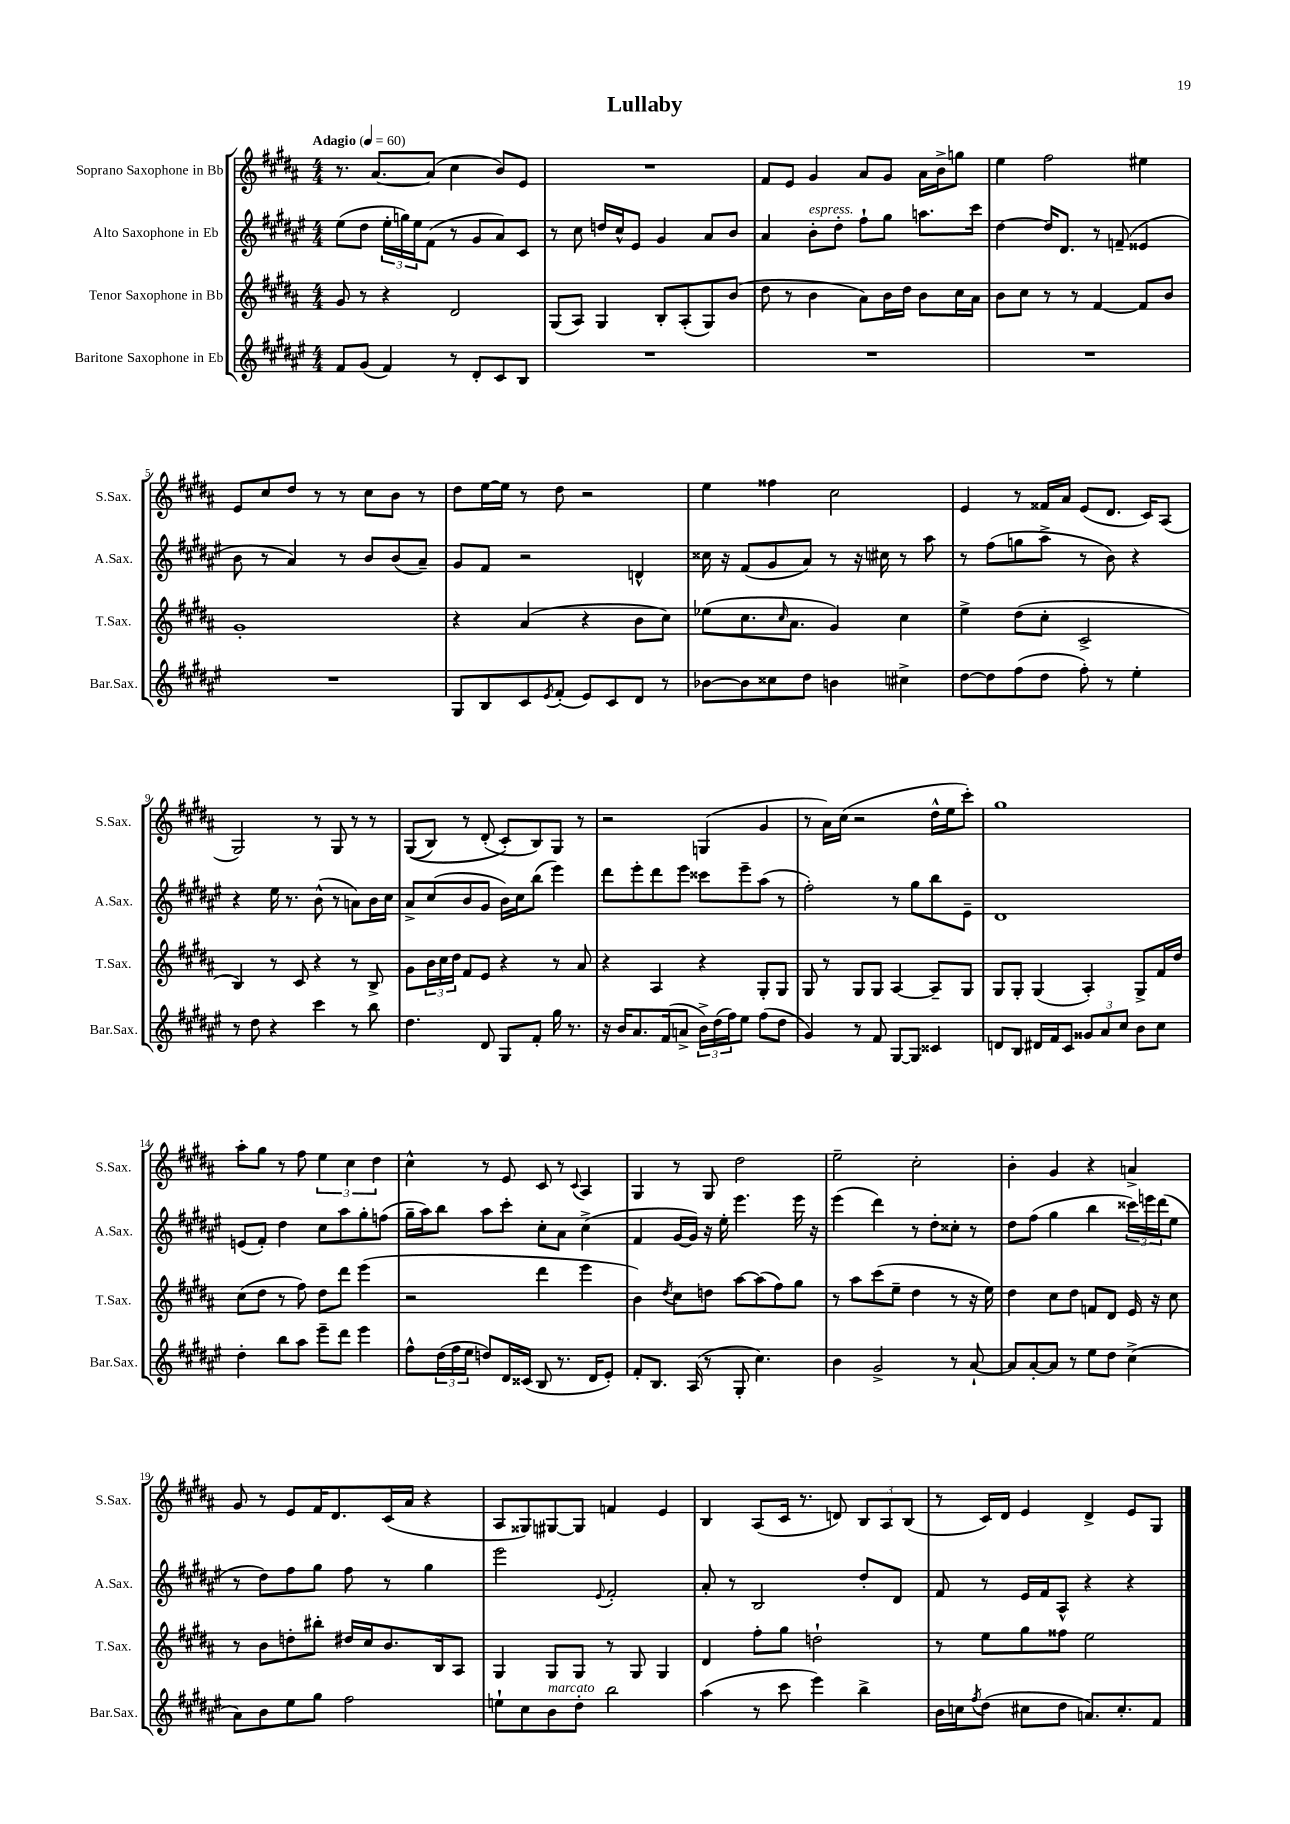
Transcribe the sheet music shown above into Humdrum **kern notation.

**kern	**kern	**kern	**kern
*staff4	*staff3	*staff2	*staff1
*clefG2	*clefG2	*clefG2	*clefG2
*k[f#c#g#d#a#e#]	*k[f#c#g#d#a#]	*k[f#c#g#d#a#e#]	*k[f#c#g#d#a#]
*M4/4	*M4/4	*M4/4	*M4/4
*MM60	*MM60	*MM60	*MM60
8f#	8g#	(8ee#	8.r
(8g#	8r	8dd#	.
.	.	.	[8.a#
4f#)	4r	24ee#'	.
.	.	24gg)	.
.	.	24ee#	.
.	.	(8f#	(8a#]
8r	2d#	8r	4cc#
8d#'	.	8g#	.
8c#	.	8a#)	8b)
8B	.	8c#	8e
=	=	=	=
1r	(8G#	8r	1r
.	8A#)	8cc#	.
.	4G#	16dd	.
.	.	16cc#^^	.
.	.	8e#	.
.	8B'	4g#	.
.	(8A#'	.	.
.	8G#)	8a#	.
.	(8b	8b	.
=	=	=	=
1r	8dd#	4a#	8f#
.	8r	.	8e
.	4b	8b'	4g#
.	.	8dd#'	.
.	8a#)	8ff#`	8a#
.	16b	8gg#	8g#
.	16dd#	.	.
.	8b	8.aa	16a#
.	.	.	16b^
.	16cc#	.	8gg
.	16a#	16ccc#	.
=	=	=	=
1r	8b	[4dd#	4ee
.	8cc#	.	.
.	8r	16dd#]	2ff#
.	.	8.d#	.
.	8r	.	.
.	[4f#	8r	.
.	.	(8f~	.
.	8f#]	4e##	4ee#
.	8b	.	.
=	=	=	=
1r	1g#'	8b	8e
.	.	8r	8cc#
.	.	4a#)	8dd#
.	.	.	8r
.	.	8r	8r
.	.	8b	8cc#
.	.	(8b	8b
.	.	8a#~)	8r
=	=	=	=
8G#	4r	8g#	8dd#
8B	.	8f#	[16ee
.	.	.	16ee]
8c#	(4a#	2r	8r
8qe#	.	.	.
(8f#'	.	.	8dd#
8e#)	4r	.	2r
8c#	.	.	.
8d#	8b	4d^^	.
8r	8cc#)	.	.
=	=	=	=
[8b-	(8ee-	16cc##	4ee
.	.	16r	.
8b-]	8.cc#	(8f#	.
8cc##	.	8g#	4ff##
.	16qqcc#	.	.
.	8.a#	.	.
8dd#	.	8a#)	.
4b	4g#)	8r	2cc#
.	.	16r	.
.	.	16cc#	.
4cc#^	4cc#	8r	.
.	.	8aa#	.
=	=	=	=
[8dd#	4ee^	8r	4e
8dd#]	.	(8ff#	.
(8ff#	(8dd#	8gg	8r
8dd#	8cc#'	8aa#^	16f##
.	.	.	16a#
8ff#')	2c#^	8r	(8e
8r	.	8b)	8.d#
4ee#'	.	4r	.
.	.	.	16c#)
.	.	.	(8A#
=	=	=	=
8r	4B)	4r	2G#)
8dd#	.	.	.
4r	8r	16ee#	.
.	.	8.r	.
.	8c#	.	.
4ccc#	4r	(8b^^	8r
.	.	8r	8G#
8r	8r	8a)	8r
8bb	8B^	16b	8r
.	.	16cc#	.
=	=	=	=
4.dd#	8g#	8a#^	&((8G#
.	24b	(8cc#	8B)
.	24cc#	.	.
.	24dd#	.	.
.	8f#	8b	8r
8d#	8e	8g#	(8d#'
8G#	4r	16b)	8c#'&)
.	.	16cc#	.
8f#'	.	(8bb	8B)
16gg#	8r	4eee#)	8G#
8.r	.	.	.
.	8a#	.	8r
=	=	=	=
16r	4r	8ddd#	2r
16b	.	.	.
8.a#	.	8eee#'	.
.	4A#	8ddd#	.
(16f#	.	.	.
8a^	.	8eee#	.
24b^)	4r	8ccc##	(4G
(24dd#	.	.	.
24ff#)	.	.	.
8ee#	.	8eee#~	.
(8ff#	8G#'	(8aa#	4g#
8dd#	8G#	8r	.
=	=	=	=
4g#)	8G#	2ff#')	8r
.	8r	.	16a#)
.	.	.	(16cc#
8r	8G#	.	2r
8f#	8G#	.	.
[8G#	[4A#	8r	.
8G#]	.	8gg#	.
4c##	8A#~]	8bb	16dd#^^
.	.	.	16ee
.	8G#	8e#~	8ccc#')
=	=	=	=
8d	8G#	1d#	1gg#
8B	8G#'	.	.
16d#	(4G#	.	.
16f#	.	.	.
8c#	.	.	.
12g##	4A#')	.	.
12a#	.	.	.
12cc#	.	.	.
8b	8G#^	.	.
8cc#	16f#	.	.
.	16dd#	.	.
=	=	=	=
4dd#'	(8cc#	(8e	8aa#'
.	8dd#	8f#')	8gg#
8bb	8r	4dd#	8r
8aa#	8ff#)	.	8ff#
8eee#~	8dd#	8cc#	6ee
8ddd#	8ddd#	8aa#	.
.	.	.	6cc#
4eee#	(4eee	8gg#'	.
.	.	.	6dd#
.	.	(8ff	.
=	=	=	=
8ff#^^	2r	16gg#~	4cc#^^
.	.	16aa#)	.
(24dd#	.	8bb	.
24ff#	.	.	.
24ee#	.	.	.
8dd)	.	8aa#	8r
16d#	.	8ccc#'	8e
(16c##	.	.	.
8B	4ddd#	8cc#'	8c#
8.r	.	8a#	8r
.	.	.	8qqc#
.	4eee	(4cc#^	4A#
16d#	.	.	.
8e#')	.	.	.
=	=	=	=
8f#'	4b)	4f#	4G#
8.B	.	.	.
.	8qdd#	.	.
.	8cc#	[16g#	8r
(16A#	.	16g#])	.
8r	8dd	16r	8G#
.	.	16ee#'	.
8G#'	[8aa#	4.eee#	2dd#
4.cc#)	(8aa#]	.	.
.	8ff#)	.	.
.	8gg#	16eee#	.
.	.	16r	.
=	=	=	=
4b	8r	(4eee#	2ee~
.	8aa#	.	.
2g#^	(8ccc#	4ddd#)	.
.	8ee~	.	.
.	4dd#	8r	2cc#'
.	.	8dd#'	.
8r	8r	8cc##'	.
[8a#`	16r	8r	.
.	16ee)	.	.
=	=	=	=
8a#]	4dd#	8dd#	4b'
[8a#'	.	(8ff#	.
8a#]	8cc#	4gg#	4g#
8r	8dd#	.	.
8ee#	8f	4bb	4r
8dd#	8d#	.	.
(4cc#^	16e	24ccc##)	4a^
.	.	24eee	.
.	16r	.	.
.	.	(24ddd#	.
.	8cc#	8ee#	.
=	=	=	=
8a#)	8r	8r	8g#
8b	8b	8dd#)	8r
8ee#	8dd'	8ff#	8e
8gg#	8bb#'	8gg#	16f#
.	.	.	8.d#
2ff#	16dd#	8ff#	.
.	16cc#	.	.
.	8.b	8r	(16c#
.	.	.	16a#
.	.	4gg#	4r
.	16B	.	.
.	8A#	.	.
=	=	=	=
8ee`	4G#	2eee#	8A#
8cc#	.	.	8G##)
8b	8G#	.	[8G#
8dd#'	8G#	.	8G#]
.	.	8qqe#	.
2bb	8r	2f#'	4f
.	8G#	.	.
.	4G#	.	4e
=	=	=	=
(4aa#	4d#	8a#'	4B
.	.	8r	.
8r	8ff#'	2B	(8A#
8ccc#	8gg#	.	16c#
.	.	.	8.r
4eee#)	2dd`	.	.
.	.	.	8d)
4bb^	.	8dd#'	12B
.	.	.	12A#
.	.	8d#	.
.	.	.	(12B
=	=	=	=
16b	8r	8f#	8r
16cc	.	.	.
8qff#	.	.	.
(8dd#	8ee	8r	16c#)
.	.	.	16d#
8cc#	8gg#	16e#	4e
.	.	16f#	.
8dd#	8ff##	8A#^^	.
8.a)	2ee	4r	4d#^
8.cc#'	.	.	.
.	.	4r	8e
8f#	.	.	8G#
==	==	==	==
*-	*-	*-	*-
